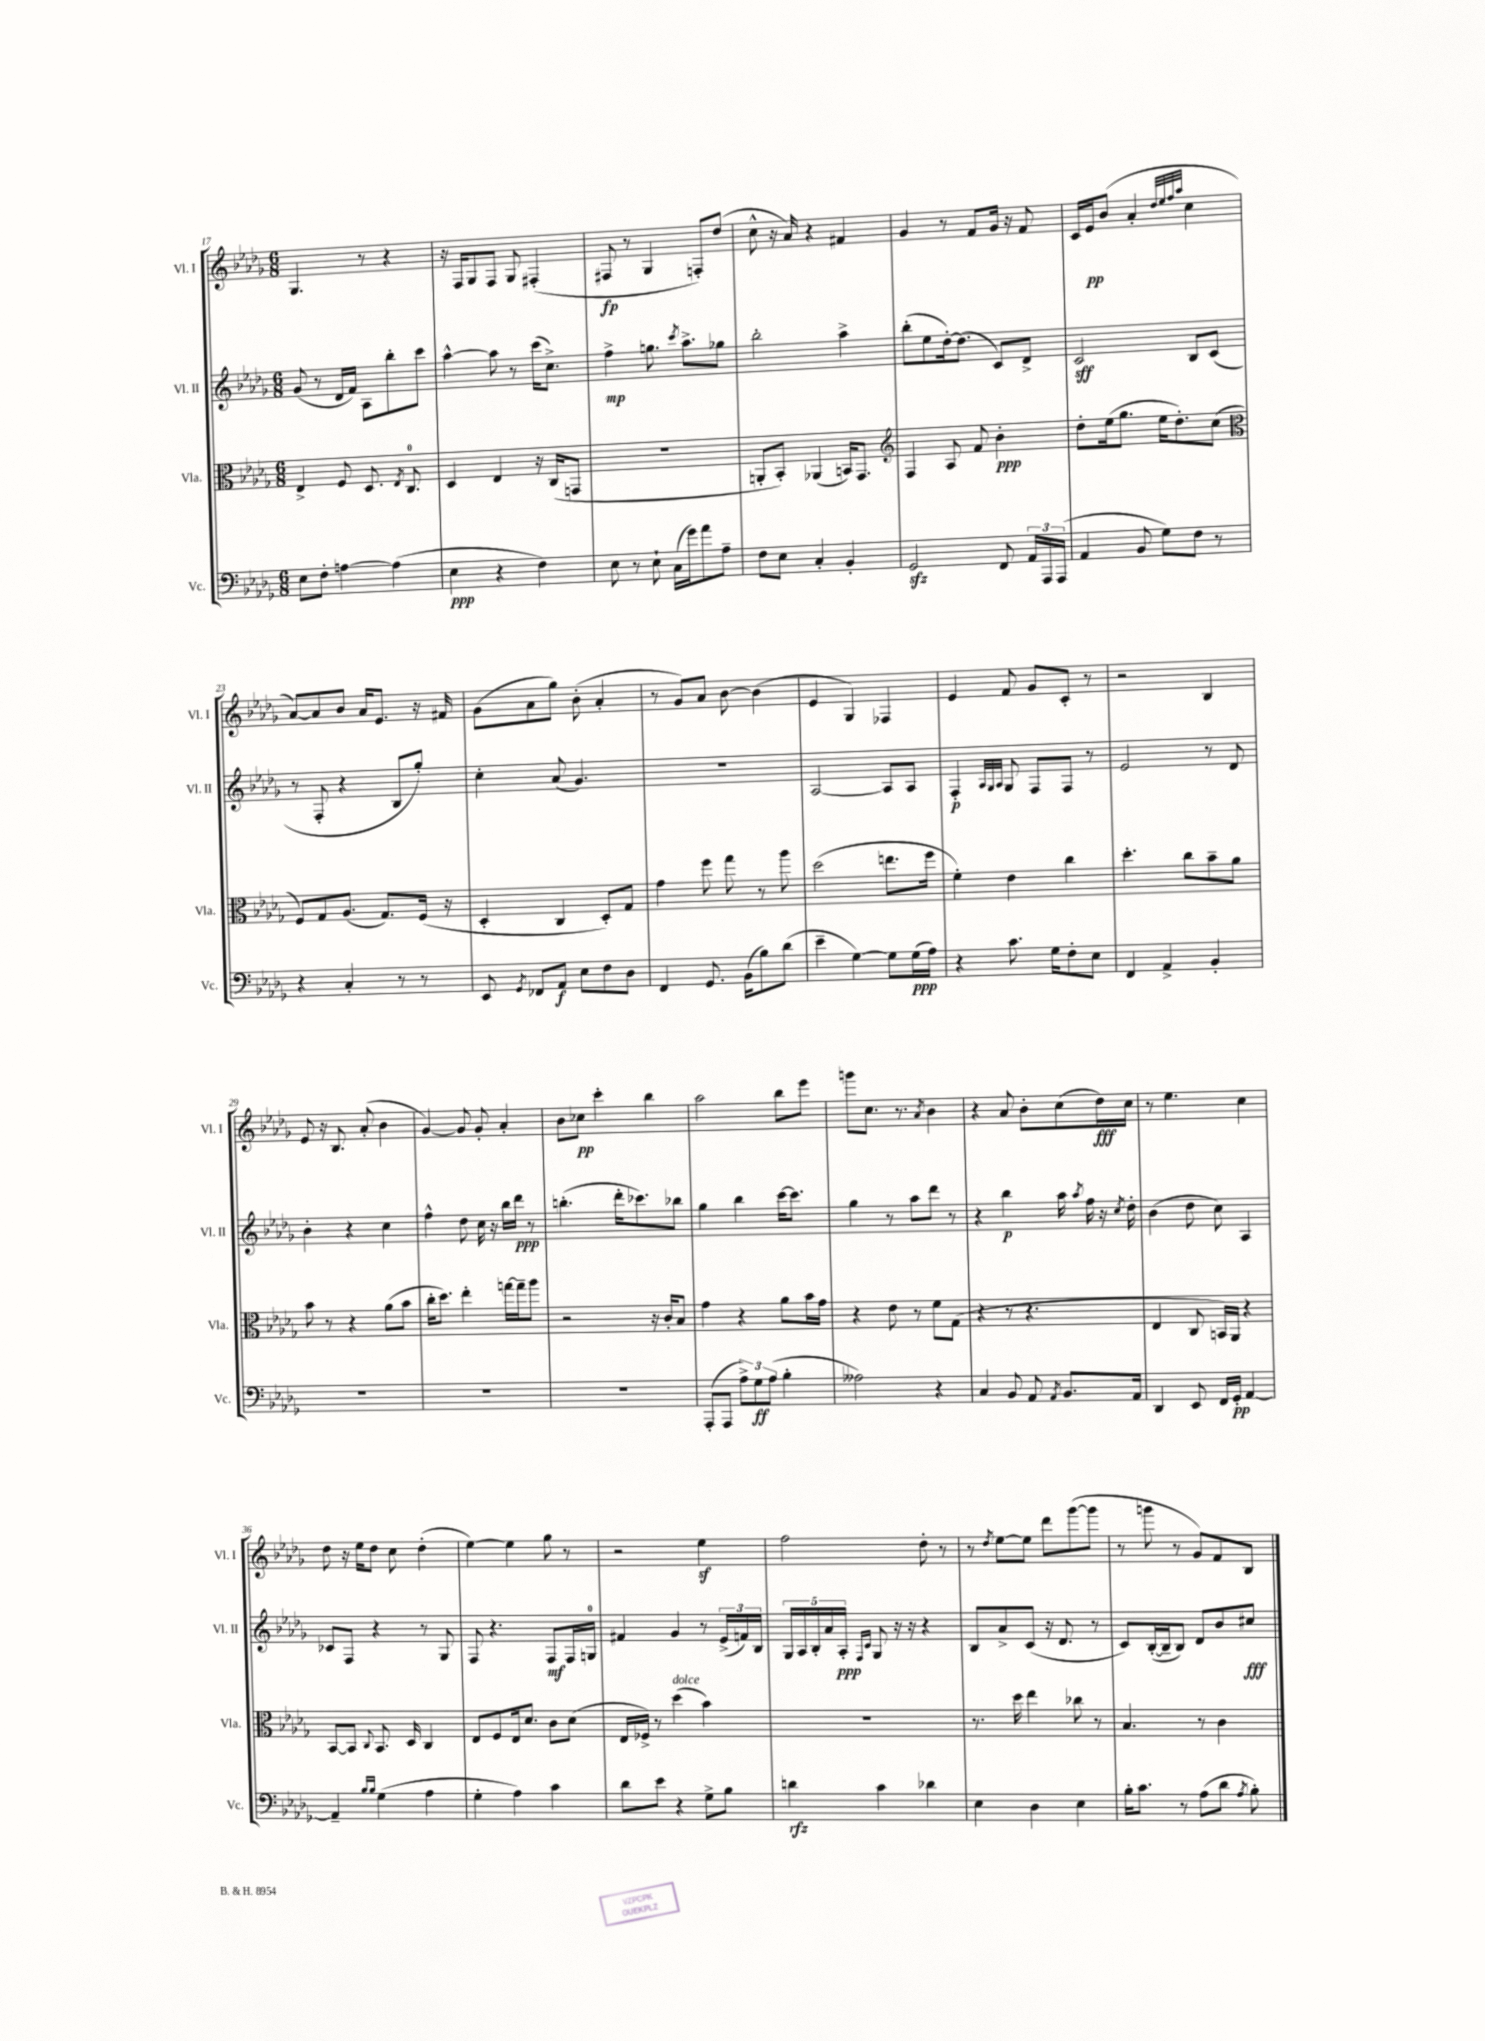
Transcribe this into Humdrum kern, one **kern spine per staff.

**kern	**kern	**kern	**kern
*staff4	*staff3	*staff2	*staff1
*clefF4	*clefC3	*clefG2	*clefG2
*k[b-e-a-d-g-]	*k[b-e-a-d-g-]	*k[b-e-a-d-g-]	*k[b-e-a-d-g-]
*M6/8	*M6/8	*M6/8	*M6/8
8E-\L	4E-^/	(8g-/	4.G-/
8F'\J	.	8r	.
[4A\	8F/	16d-/LL	.
.	.	16f/JJ)	.
.	8.D-/	8A-\L	8r
(4A\]	.	8bb-'\	4r
.	8qE-/	.	.
.	8.C/	.	.
.	.	8ccc\J	.
=	=	=	=
4E-\	4D-/	[4aa-^^\	16r
.	.	.	16F/LK
.	.	.	8G-/
4r	4E-/	8aa-\]	8F/J
.	.	8r	8G-/
4F\)	16r	(16ccc\LK	(4F#'/
.	(16C/LK	8.cc^\J)	.
.	8GG/J	.	.
=	=	=	=
8E-\	2.r	4ff^\	8F#/
8r	.	.	8r
8E-`\	.	8.gg\	4G-/
(16C\LL	.	.	.
.	.	8qccc/	.
16g-\J)	.	8.aa-^\L	.
8a-\	.	.	8F'/L)
8A-~\J	.	8gg-\J	(8dd-/J
=	=	=	=
8F\L	8AA'/L	2bb-'\	8cc^^\
8E-\J	8BB-'/J)	.	16r
.	.	.	16a-/)
4C'/	(4AA-/	.	4r
4BB-'/	16BB/LK)	4aa-^\	4f#/
.	8.GG-/J	.	.
=	=	=	=
*	*clefG2	*	*
2GG-/	4F/	(8bb-'\L	4g-/
.	.	8ee-\	.
.	8A-/	[16dd-'\k)	8r
.	.	(8.dd-\]J	.
.	8f/	.	8f/L
8FF/	4b-'\	8c/L)	16g-/Jk
.	.	.	16r
24AA-/LL	.	8d-^/J	8f/
24AAA-/	.	.	.
(24AAA-/JJ	.	.	.
=	=	=	=
4AA-/	8dd-'\L	2c/	16c/LL
.	.	.	16e-/J
.	(16ee-\k	.	(8b-/J
.	8.gg-\J	.	.
8BB-/	.	.	4a-'/
8G-\L)	16ee-\LK	.	.
.	8.dd-'\)	.	.
.	.	.	32qqdd-/LLL
.	.	.	32qqee-/
.	.	.	32qqff/
.	.	.	32qqaa-/JJJ
8F\J	.	8B-/L	4cc\
8r	(8cc\J	(8c/J	.
=	=	=	=
*	*clefC3	*	*
4r	8F/L)	8r	[8a-/L)
.	8G-/	8F'/	8a-/]
4C'/	(8.A-/J	4r	8b-/J
.	.	.	16a-/LK
.	8.G-/L)	.	8.e-/J
8r	.	8B-/L	.
8r	(16F/Jk	8gg-'/J)	16r
.	16r	.	16f#/
=	=	=	=
8EE-/	4D-'/	4cc'\	(8g-\L
8qGG-/	.	.	.
8FF-/L	.	.	8a-\
8AA-/J	4C/	(8a-/	8gg-\J)
8E-\L	.	4.g-/)	(8b-'\
8F\	8D-'/L)	.	4a-'/
8D-\J	8G-/J	.	.
=	=	=	=
4FF/	4g-\	2.r	8r
.	.	.	8g-/L)
8.GG-/	8ff\	.	8a-/J
.	8gg-\	.	[8b-\
(16BB-\LK	.	.	.
8B-\)	8r	.	(4b-\]
(8d-\J	8aa-\	.	.
=	=	=	=
4e-~\	(2dd-\	[2A-/	4e-/
[4G-\)	.	.	4G-/)
8G-\]L	8.ee\L	8A-/]L	4F-/
(16G-\L	.	8A-/J	.
16A-\JJ)	16ff\Jk	.	.
=	=	=	=
4r	4f'\)	4F'/	4e-/
.	.	32qqA-/LLL	.
.	.	32qqG-/	.
.	.	32qqA-/JJJ	.
8.c\	4e-\	8G-/	8f/
.	.	8F/L	8g-/L
16G-\LK	.	.	.
8F'\	4cc\	8F/J	8c'/J
8E-\J	.	8r	8r
=	=	=	=
4FF/	4.dd-'\	2e-/	2r
4AA-^/	.	.	.
.	8cc\L	.	.
4BB-'/	8b-~\	8r	4B-/
.	8a-\J	8d-/	.
=	=	=	=
2.r	8b-\	4b-'\	8e-/
.	8r	.	16r
.	.	.	8.B-/
.	4r	4r	.
.	.	.	(8a-'/
.	(8a-\L	4cc\	4b-\
.	8b-\J	.	.
=	=	=	=
2.r	16cc'\LK	4ff^^\	[4g-/)
.	8.dd-\J)	.	.
.	4ee-'\	8dd-\	8g-/]
.	.	16cc\	8g-'/
.	.	16r	.
.	[16gg\LL	16bb-\LL	4a-'/
.	16gg~\]J	16ddd-\JJ	.
.	8aa-\J	8r	.
=	=	=	=
2.r	2r	(4.bb'\	8b-\L
.	.	.	8cc-\J
.	.	.	4ccc'\
.	.	16ddd-'\LK	.
.	.	8.ccc-\)	.
.	16r	.	4bb-\
.	16c'/LK	.	.
.	8B-/J	8bb-\J	.
=	=	=	=
(8AAA-'/L	4g-\	4gg-\	2aa-\
8AAA-/J	.	.	.
12A-^\L)	4r	4bb-\	.
12G-\	.	.	.
(12A-\J	.	.	.
4B-'\	8a-\L	[16ccc\LK	8bb-\L
.	.	8.ccc\]J	.
.	16b-\L	.	8eee-\J
.	16g-\JJ	.	.
=	=	=	=
2A--\)	4r	4gg-\	8ggg\L
.	.	.	8.cc\J
.	8e-\	8r	.
.	.	.	8.r
.	8r	8aa-\L	.
.	.	.	8qa-/
4r	8f\L	8ddd-\J	4b-\
.	(8G-\J	8r	.
=	=	=	=
4C/	4r	4r	4r
8BB-/	8r	4bb-\	8a-/
8AA-/	4.r	.	8b-'\L
8qAA-/	.	.	.
8.BB-/L	.	16aa-\	(8cc\
.	.	8qaa-/	.
.	.	16ff\	.
.	.	16r	16dd-\L)
.	.	8qcc/	.
16AA-/Jk	.	16dd-'\	16cc\JJ
=	=	=	=
4DD-/	4E-/	(4b-\	8r
.	.	.	4.ee-\
8EE-/	8C/	8dd-\	.
16FF/LL	16BB/LL)	8cc\)	.
16GG-'/JJ	16AA-/JJ	.	.
[4AA-/	4r	4A-/	4cc\
=	=	=	=
4AA-~/]	[8BB-/L	8c-/L	8dd-\
.	8BB-/]J	8F/J	16r
.	.	.	16ee-\LK
16qqB-/LL	.	.	.
16qqB-/JJ	8qqC/	.	.
(4G-\	8.BB-/	4r	8dd-\J
.	.	.	8cc\
.	16D-/	.	.
4A-\	4C/	8r	(4dd-'\
.	.	8G-/	.
=	=	=	=
4G-'\	8E-/L	8F/	[4ee-\)
.	8F/	4.r	.
4A-\)	16E-/k	.	4ee-\]
.	8.d-/J	.	.
4c\	8c\L	8F/L	8gg-\
.	(8d-\J	16F/L	8r
.	.	16G/JJ	.
=	=	=	=
8d-\L	16E-/LL	4f#/	2r
.	16F-^/JJ)	.	.
8e-\J	8r	.	.
4r	(4dd-\	4g-/	.
8G-^\L	4b-\)	8r	4ee-\
8B-\J	.	(24e-^/LL	.
.	.	24f/)	.
.	.	24B-/JJ	.
=	=	=	=
4d\	2.r	20G-/LL	2ff\
.	.	20A-/	.
.	.	20B-'/	.
.	.	20a-/	.
.	.	20A-'/JJ	.
.	.	16qqF/LL	.
.	.	16qqc/JJ	.
4c\	.	8G-/	.
.	.	16r	.
.	.	16r	.
4d-\	.	4r	8dd-'\
.	.	.	8r
=	=	=	=
4E-\	8.r	8B-/L	8r
.	.	.	8qdd-/
.	.	8a-^/	[8ee-\L
.	16dd-\	.	.
4D-\	4ee-\	(8c/J	8ee-\]J
.	.	16r	8ddd-\L
.	.	8.d-/	.
4E-\	8cc-\	.	([8ggg-\
.	8r	8r	8ggg-\]J
=	=	=	=
16B-'\LK	4.B-/	8c/L)	8r
8.c\J	.	.	.
.	.	([16B-'/L	8ggg\
.	.	16B-~/]J	.
8r	.	8B-/J)	8r
(8A-\L	8r	8d-/L	8g-/L)
8d-\J	4c\	8b-/	8f/
8qA-/	.	.	.
8B-'\)	.	8cc#/J	8B-/J
==	==	==	==
*-	*-	*-	*-
